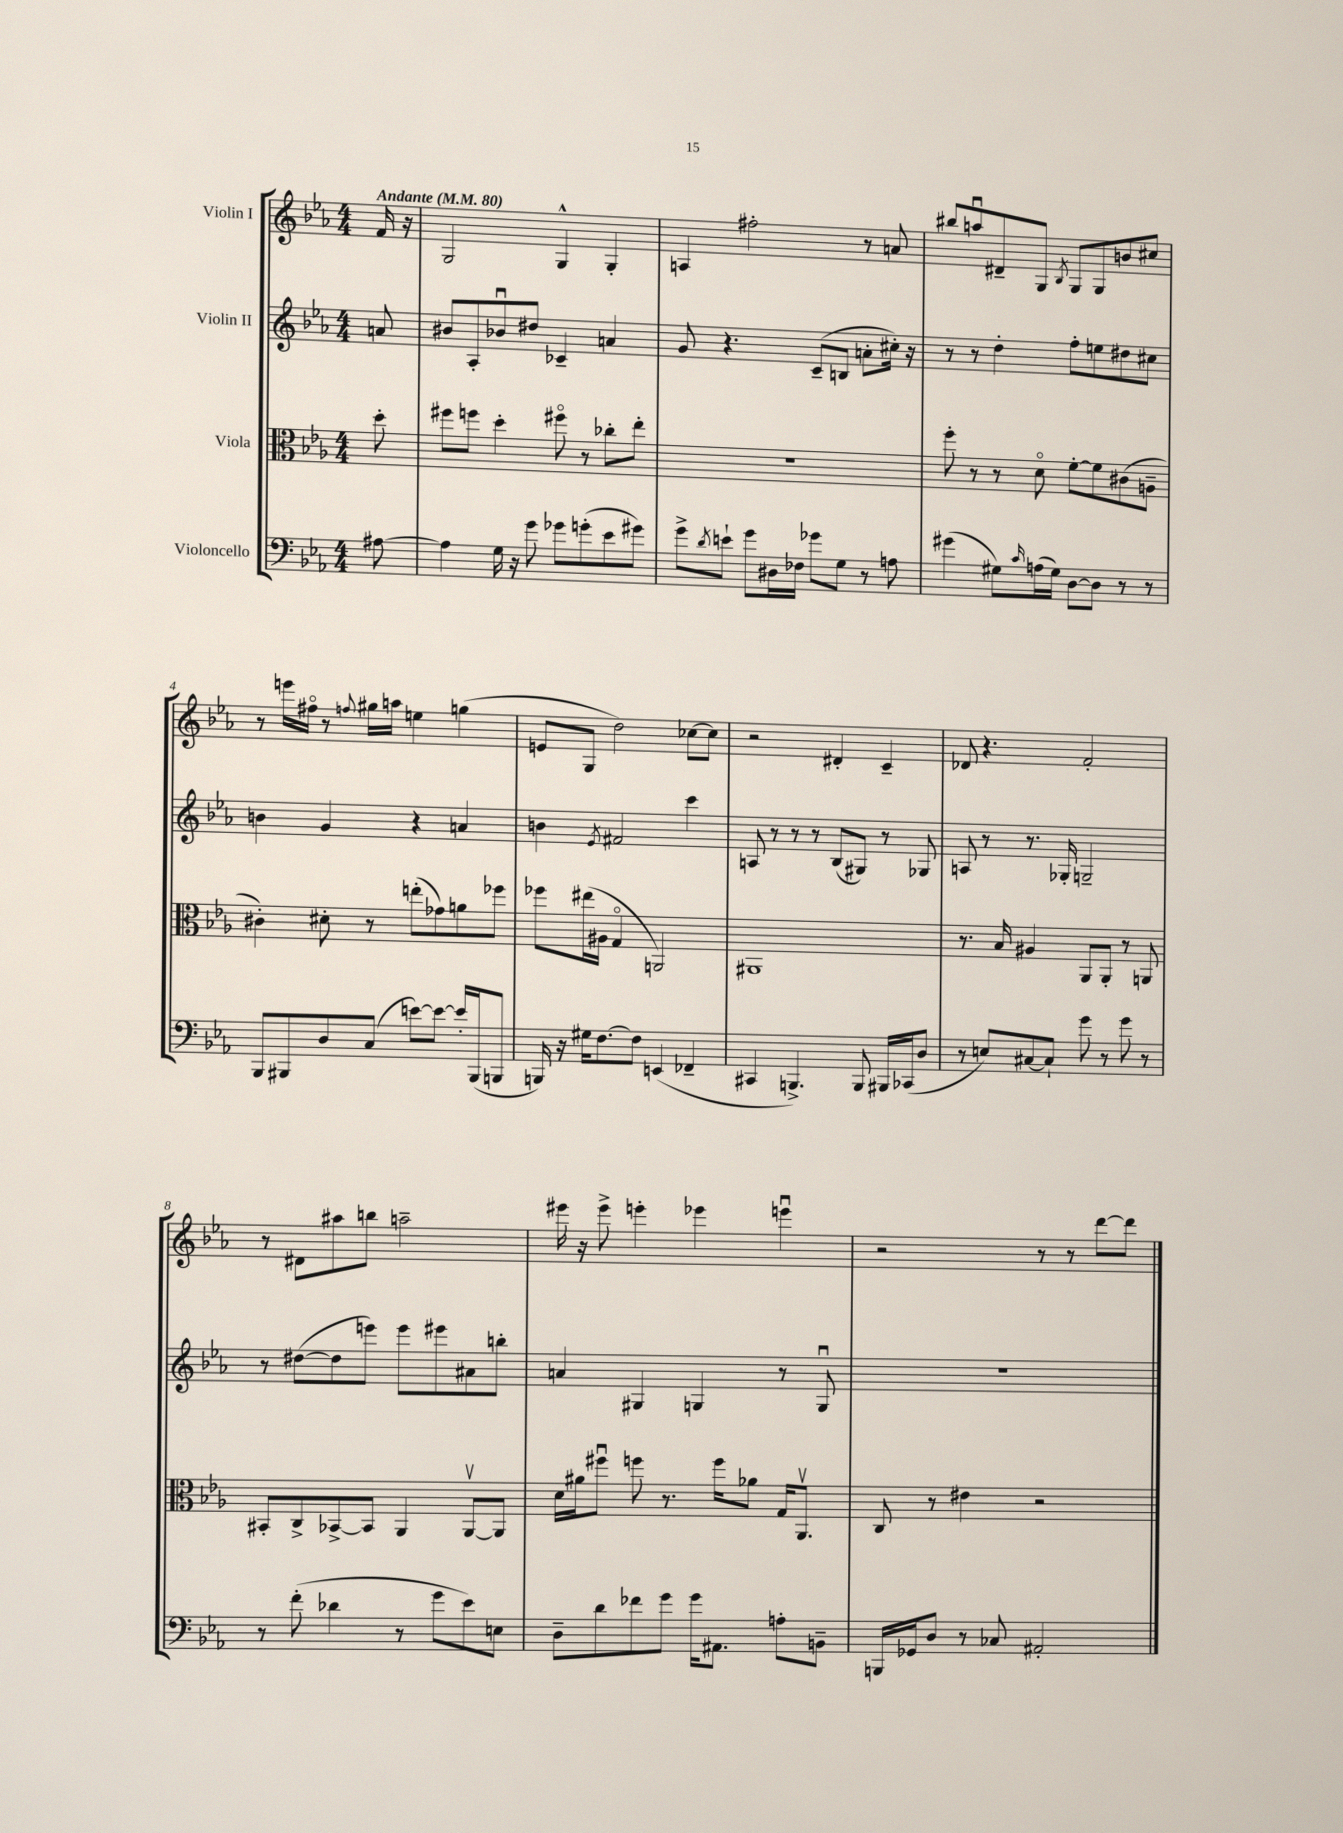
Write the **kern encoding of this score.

**kern	**kern	**kern	**kern
*part4	*part3	*part2	*part1
*staff4	*staff3	*staff2	*staff1
*I"Violoncello	*I"Viola	*I"Violin II	*I"Violin I
*clefF4	*clefC3	*clefG2	*clefG2
*k[b-e-a-]	*k[b-e-a-]	*k[b-e-a-]	*k[b-e-a-]
*M4/4	*M4/4	*M4/4	*M4/4
*MM80	*MM80	*MM80	*MM80
=	=	=	=
!	!	!	!LO:TX:a:B:t=Andante
[8A#X\	8dd'\	8an/	16f/
.	.	.	16r
=1	=1	=1	=1
4A#\]	8ff#X\L	8b#X/L	2G/
.	8ffn\J	8A-'/	.
16G\	4dd'\	8b-Xu/	.
16r	.	.	.
8g\	.	8dd#X/J	.
8g-X\L	8ff#X\	4c-X~/	4G^^/
(8gn'\	8r	.	.
8e-\	8cc-X'\L	4an/	4G'/
8g#X\J)	8ee-'\J	.	.
=2	=2	=2	=2
8g^\L	1r	8g/	4An/
8qd/	.	.	.
8en`\J	.	4.r	.
8g\L	.	.	2ff#X'\
16D#X\L	.	.	.
16F-X\JJ	.	.	.
8g-X\L	.	(8c~/L	.
8G\J	.	8Bn/J	.
8r	.	8an'\L	8r
8An\	.	16cc#X'\Jk)	8an/
.	.	16r	.
=3	=3	=3	=3
(4g#X\	8ff'\	8r	8bb#X/L
.	8r	8r	8aanu/
8G#X\L)	8r	4dd'\	8d#X~/
16qqc/	.	.	.
(16An\L	8d\	.	8G/J
16G#\JJ)	.	.	.
.	.	.	8qB-/
[8D\L	[8f'\L	8ff'\L	8G/L
8D\J]	8f\]	8een\	8G/
8r	(8c#X\	8dd#X\	8bn/
8r	8An~\J	8cc#X\J	8cc#X/J
!!LO:LB:g=z
=4	=4	=4	=4
8BBB-/L	4c#X'\)	4bn\	8r
8BBB#X/	.	.	16eeen\LL
.	.	.	16ff#X\JJ
8D/	8d#X'\	4g/	8r
.	.	.	8qqffn/
(8C/J	8r	.	16gg#X\LL
.	.	.	16aan\JJ
[8en\L)	(8een'\L	4r	4een\
8e\J_	8g-X\)	.	.
16e'/LL]	8an\	4an/	(4ggn\
(16BBB#/J	.	.	.
8BBBn/J	8ff-X\J	.	.
=5	=5	=5	=5
16BBBn/)	8ff-X\L	4bn\	8en/L
16r	.	.	.
16G#X\KL	(16ee#X\L	.	8G/J
[8.F\	16A#X\JJ	.	.
.	.	8qe-/	.
.	4G/	2f#X/	2dd\)
8F\J]	.	.	.
(4EEn/	2AAn/)	.	.
4FF-X~/	.	4ccc\	[8cc-X\L
.	.	.	8cc-\J]
=6	=6	=6	=6
4CC#X/	1AA#X	8An/	2r
.	.	8r	.
4.BBBn^/)	.	8r	.
.	.	8r	.
.	.	(8B-/L	4d#X'/
8BBB/	.	8G#X/J)	.
16BBB#X/LL	.	8r	4c~/
(16CC-X/J	.	.	.
8D/J	.	8G-X/	.
=7	=7	=7	=7
8r	8.r	8An/	8d-X/
8En/L)	.	8r	4.r
.	16B-/	.	.
[8C#X/	4A#X/	8.r	.
8C#`/J]	.	.	.
.	.	16G-X'/	.
8g\	8AA-/L	2Gn~/	2f'/
8r	8AA-'/J	.	.
8g\	8r	.	.
8r	8AAn/	.	.
!!LO:LB:g=z
=8	=8	=8	=8
8r	8BB#X'/L	8r	8r
(8f'\	8C^/	([8dd#X\L	8d#X\L
4d-X\	[8BB-X^/	8dd#\]	8aa#X\
.	8BB-/J]	8eeen\J)	8bbn\J
8r	4AA-/	8eee\L	2aan~\
8g\L	.	8eee#X\	.
8e-\)	[8AA-v/L	8a#X\	.
8En\J	8AA-/J]	8bbn'\J	.
=9	=9	=9	=9
8D~\L	16d\LL	4an/	16eee#X\
.	16a#X\J	.	16r
8d\	8ff#Xu\J	.	8eee#^\
8f-X\	8ffn\	4G#X/	4eeen'\
8g\J	8.r	.	.
16g\KL	.	4Gn/	4eee-X\
8.AA#X\J	16ff\KL	.	.
.	8a-X\J	.	.
8An'\L	16G/KL	8r	4eeenu\
.	8.AA-v/J	.	.
8BBn~\J	.	8Gu/	.
=10	=10	=10	=10
16BBBn/LL	8C/	1r	2r
16GG-X/J	.	.	.
8D/J	8r	.	.
8r	4e#X\	.	.
8C-X/	.	.	.
2AA#X'/	2r	.	8r
.	.	.	8r
.	.	.	[8ddd\L
.	.	.	8ddd\J]
==	==	==	==
*-	*-	*-	*-
